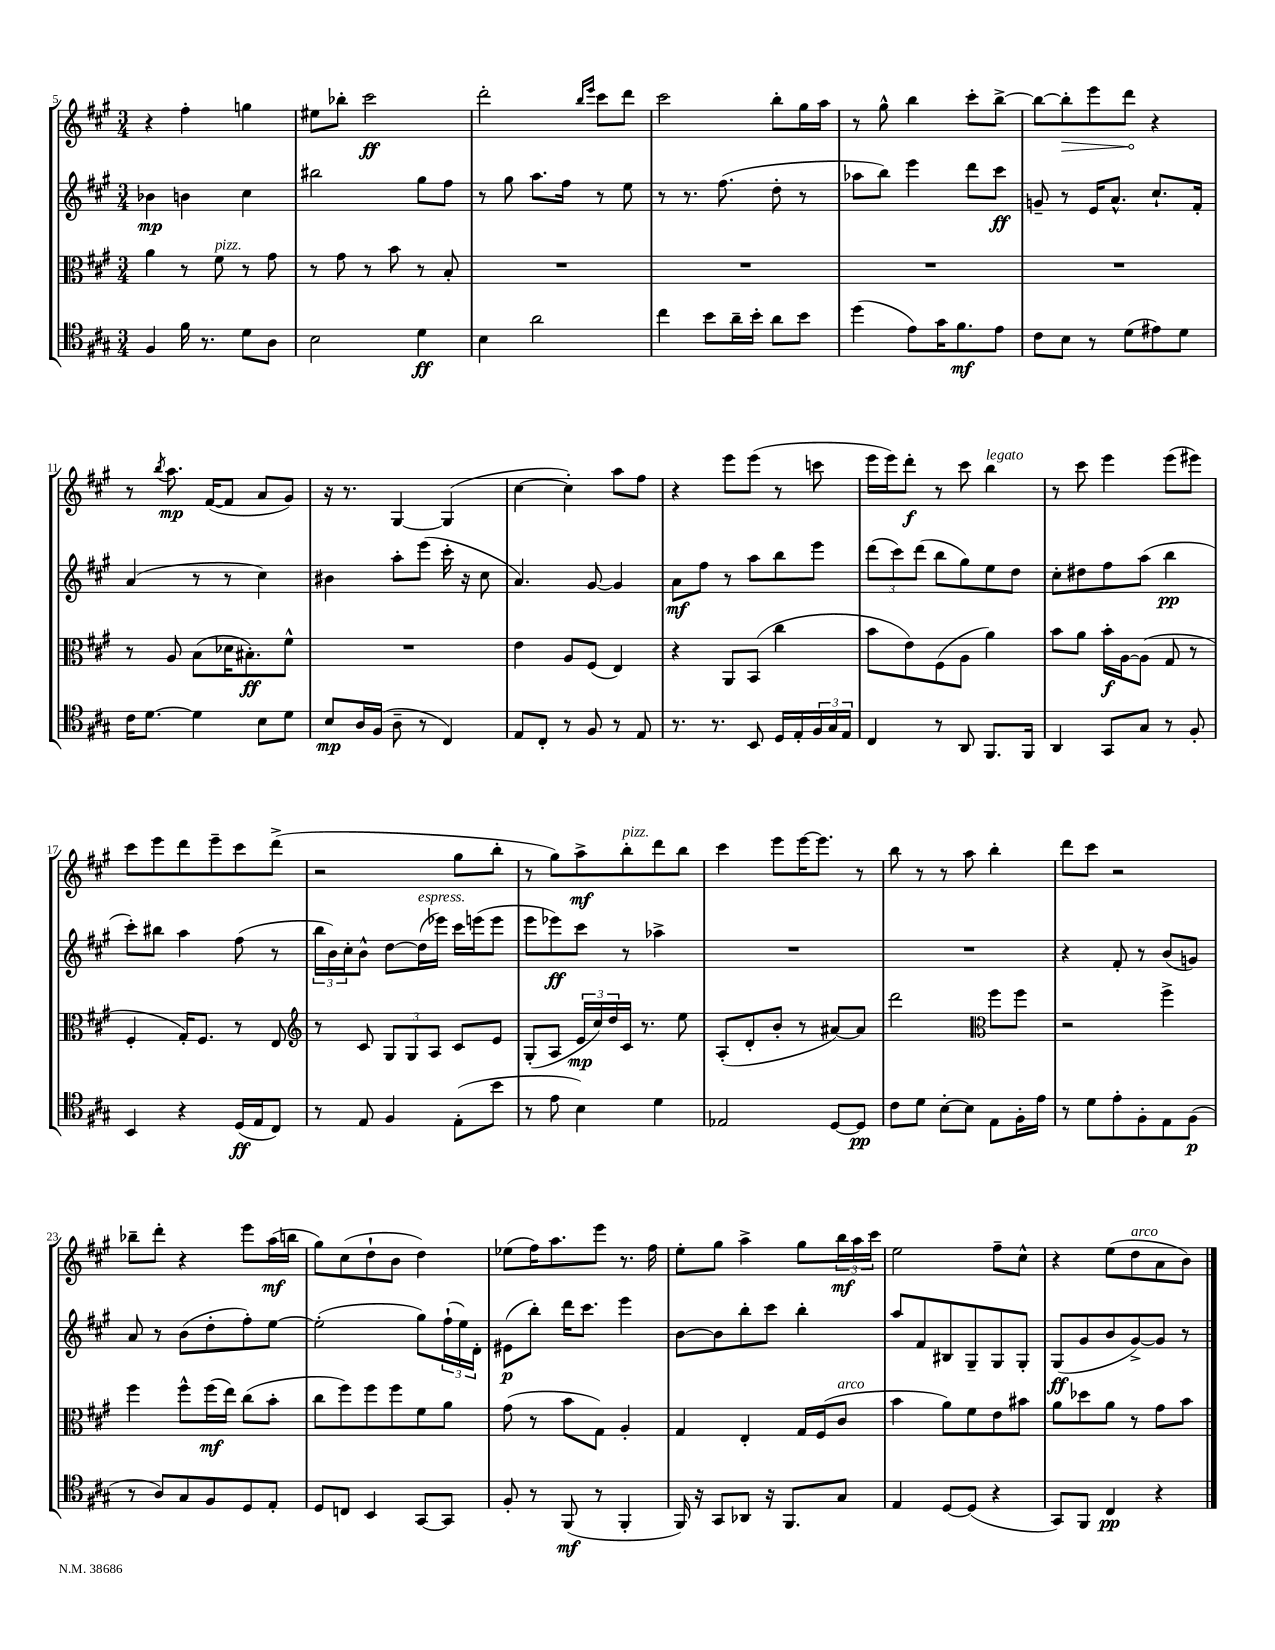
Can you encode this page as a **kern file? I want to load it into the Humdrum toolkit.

**kern	**kern	**kern	**kern
*staff4	*staff3	*staff2	*staff1
*clefC4	*clefC3	*clefG2	*clefG2
*k[f#c#g#]	*k[f#c#g#]	*k[f#c#g#]	*k[f#c#g#]
*M3/4	*M3/4	*M3/4	*M3/4
4F#	4a	4b-	4r
16f#	8r	4b	4ff#'
8.r	.	.	.
.	8f#	.	.
8d	8r	4cc#	4gg
8A	8g#	.	.
=	=	=	=
2B	8r	2bb#	8ee#
.	8g#	.	8bb-'
.	8r	.	2ccc#
.	8b	.	.
4d	8r	8gg#	.
.	8B'	8ff#	.
=	=	=	=
4B	2.r	8r	2ddd'
.	.	8gg#	.
2a	.	8.aa	.
.	.	16ff#	.
.	.	.	16qqbb
.	.	.	16qqeee
.	.	8r	8ccc#
.	.	8ee	8ddd
=	=	=	=
4cc#	2.r	8r	2ccc#
.	.	8.r	.
8b	.	.	.
.	.	(8.ff#	.
16a~	.	.	.
16b'	.	.	.
8a	.	8dd'	8bb'
8b	.	8r	16gg#
.	.	.	16aa
=	=	=	=
(4dd	2.r	8aa-	8r
.	.	8bb)	8gg#^^
8e)	.	4eee	4bb
16g#	.	.	.
8.f#	.	.	.
.	.	8ddd	8ccc#'
8e	.	8ccc#	[8bb^
=	=	=	=
8c#	2.r	8g~	8bb_
8B	.	8r	8bb']
8r	.	16e	8eee
.	.	8.a^^	.
(8d	.	.	8ddd
8e#)	.	8.cc#`	4r
8d	.	.	.
.	.	16f#'	.
=	=	=	=
16c#	8r	(4a	8r
[8.d	.	.	.
.	.	.	8qbb
.	8A	.	8.aa
4d]	(8B	8r	.
.	.	.	([16f#
.	16d-	8r	8f#]
.	8.B#')	.	.
8B	.	4cc#)	8a
8d	8f#^^	.	8g#)
=	=	=	=
8B	2.r	4b#	16r
.	.	.	8.r
16A	.	.	.
(16F#	.	.	.
8A~	.	8aa'	[4G#
8r	.	(8eee	.
4C#)	.	16ccc#'	(4G#]
.	.	16r	.
.	.	8cc#	.
=	=	=	=
8E	4e	4.a)	[4cc#
8C#'	.	.	.
8r	8A	.	4cc#'])
8F#	(8F#	[8g#	.
8r	4E)	4g#]	8aa
8E	.	.	8ff#
=	=	=	=
8.r	4r	8a	4r
.	.	8ff#	.
8.r	.	.	.
.	8AA	8r	8eee
8BB	(8BB	8aa	(8eee
16D	4cc#	8bb	8r
16E'	.	.	.
24F#	.	8eee	8ccc
24G#	.	.	.
24E	.	.	.
=	=	=	=
4C#	8b	(12ddd	16eee
.	.	.	16eee)
.	.	12ccc#)	.
.	8e)	.	8ddd'
.	.	(12ddd	.
8r	(8F#	8bb	8r
8AA	8A	8gg#)	8ccc#
8.FF#	4a)	8ee	4bb
.	.	8dd	.
16FF#	.	.	.
=	=	=	=
4AA	8b	8cc#'	8r
.	8a	8dd#	8ccc#
8GG#	16b'	8ff#	4eee
.	[16A	.	.
8G#	(8A]	(8aa	.
8r	8G#	4bb	(8eee
8F#'	8r	.	8eee#)
=	=	=	=
4BB	4F#'	8ccc#')	8ccc#
.	.	8bb#	8eee
4r	16G#')	4aa	8ddd
.	8.F#	.	.
.	.	.	8eee~
(16D	8r	(8ff#	8ccc#
16E	.	.	.
8C#)	8E	8r	(8ddd^
=	=	=	=
*	*clefG2	*	*
8r	8r	24bb	2r
.	.	24b)	.
.	.	24cc#'	.
8E	8c#	8b^^	.
4F#	12G#	[8dd	.
.	12G#	.	.
.	.	(16dd]	.
.	12A	.	.
.	.	16eee-)	.
(8E'	8c#	16ccc#	8gg#
.	.	(16eee	.
8b	8e	8eee	8bb'
=	=	=	=
8r	(8G#'	8eee	8r
8e	8A	8eee-)	8gg#)
4B)	24e	8ccc#	8aa^
.	24cc#)	.	.
.	24dd	.	.
.	16c#	8r	8bb'
.	8.r	.	.
4d	.	4aa-^	8ddd
.	8ee	.	8bb
=	=	=	=
2E-	(8A'	2.r	4ccc#
.	8d'	.	.
.	8b'	.	8eee
.	8r	.	[16eee
.	.	.	8.eee]
[8D	[8a#)	.	.
8D]	8a#]	.	8r
=	=	=	=
8c#	2ddd	2.r	8bb
8d	.	.	8r
[8B'	.	.	8r
8B]	.	.	8aa
*	*clefC3	*	*
8E	8ff#	.	4bb'
16F#'	8ff#	.	.
16e	.	.	.
=	=	=	=
8r	2r	4r	8ddd
8d	.	.	8ccc#
8e'	.	8f#'	2r
8F#'	.	8r	.
8E	4ff#^	(8b	.
(8F#	.	8g)	.
=	=	=	=
8r	4ff#	8a	8bb-~
8A)	.	8r	8ddd'
8G#	8ff#^^	(8b	4r
8F#	(16ff#	8dd'	.
.	16ee)	.	.
8D	(8cc#	8ff#')	8eee
8E'	8b'	[8ee	(16aa
.	.	.	16bb
=	=	=	=
8D	8cc#	(2ee']	8gg#)
8C	8ff#)	.	(8cc#
4BB	8ff#	.	8dd`
.	8ff#	.	8b
[8GG#	8f#	8gg#)	4dd)
8GG#]	8a	(24ff#`	.
.	.	24ee)	.
.	.	24d'	.
=	=	=	=
8F#'	(8g#	(8e#	(8ee-
8r	8r	8bb')	16ff#)
.	.	.	8.aa
(8FF#	8b	16ddd	.
.	.	8.ccc#	.
8r	8G#)	.	8eee
4FF#'	4A'	4eee	8.r
.	.	.	16ff#
=	=	=	=
16FF#)	4G#	[8b	8ee'
16r	.	.	.
8GG#	.	8b]	8gg#
8AA-	4E'	8bb'	4aa^
16r	.	8ccc#	.
8.FF#	.	.	.
.	16G#	4bb'	8gg#
.	(16F#	.	.
8G#	8c#	.	24bb
.	.	.	24aa
.	.	.	24ccc#
=	=	=	=
4E	4b	8aa	2ee
.	.	8f#	.
[8D	8a)	8B#	.
(8D]	8f#	8G#~	.
4r	8e	8G#	8ff#~
.	8b#	8G#'	8cc#^^
=	=	=	=
8GG#)	8a	(8G#	4r
8FF#	8dd-	8g#	.
4C#	8a	8b	(8ee
.	8r	[8g#^)	8dd
4r	8g#	8g#]	8a
.	8b	8r	8b)
==	==	==	==
*-	*-	*-	*-
